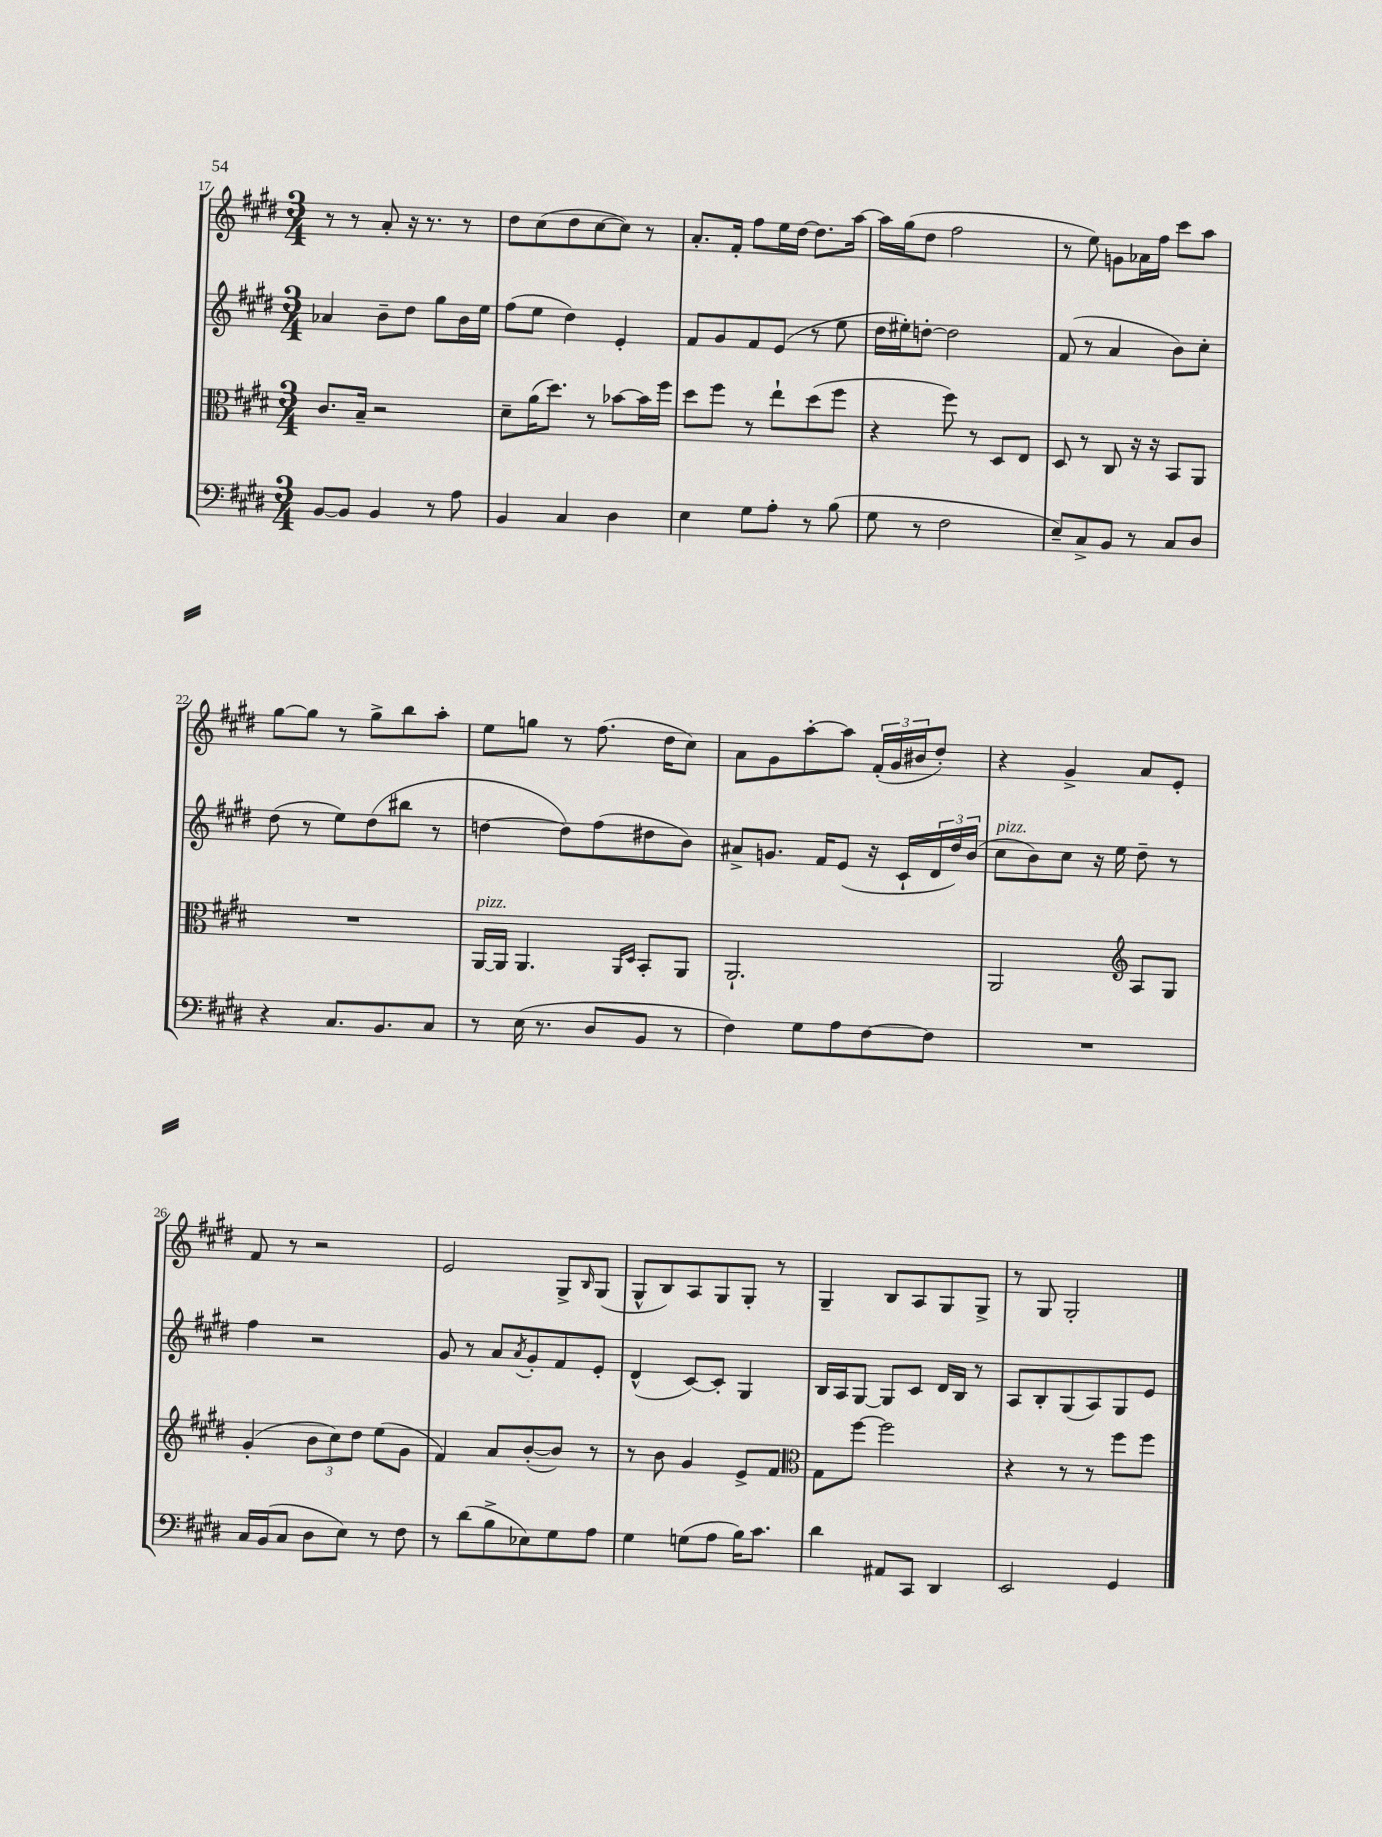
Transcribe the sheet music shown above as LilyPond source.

<<
\new StaffGroup <<
\new Staff = "s0" {
    \clef treble \key e \major \numericTimeSignature \time 3/4
    r8 r8 a'8-. r16 r8. r8 |
    dis''8 cis''8( dis''8 cis''8~ cis''8) r8 |
    a'8.-. fis'16-. fis''8 e''16 dis''16~ dis''8. a''16~ |
    a''16 gis''16( dis''8 fis''2 |
    r8 e''8) g'8 aes'16 fis''16 cis'''8 a''8 |
    gis''8~ gis''8 r8 gis''8-> b''8 a''8-. |
    e''8 g''8 r8 fis''8.( dis''16 cis''8) |
    a'8 gis'8 a''8~-. a''8 \tuplet 3/2 { fis'16-.( gis'16 bis'16 } dis''8-.) |
    r4 gis'4-> a'8 e'8-. |
    fis'8 r8 r2 |
    e'2 gis8-> \grace { b16 } gis8( |
    gis8-^ b8) a8 gis8 gis8-. r8 |
    gis4-- b8 a8 gis8 gis8-> |
    r8 gis8 gis2-. \bar "|." |
}
\new Staff = "s1" {
    \clef treble \key e \major \numericTimeSignature \time 3/4
    aes'4 b'8-- dis''8 gis''8 b'16 e''16 |
    fis''8( e''8 dis''4) e'4-. |
    fis'8 gis'8 fis'8 e'8( r8 e''8 |
    dis''16 eis''16-.) d''8~-. d''2 |
    fis'8( r8 a'4 b'8) cis''8-. |
    dis''8( r8 e''8) dis''8( bis''8 r8 |
    d''4~ d''8) fis''8( dis''8 b'8) |
    ais'8-> g'8. fis'16 e'8( r16 cis'16-! \tuplet 3/2 { dis'16 dis''16) b'16( } |
    cis''8^\markup { \italic "pizz." } b'8) cis''8 r16 e''16 dis''8-- r8 |
    fis''4 r2 |
    gis'8 r8 a'8 \acciaccatura { a'8 } gis'8-. fis'8 e'8-. |
    dis'4-^( cis'8~) cis'8-. gis4 |
    b16 a16 gis8~ gis8 cis'8 dis'16 b16 r8 |
    a8 b8-. gis8( a8) gis8 e'8 \bar "|." |
}
\new Staff = "s2" {
    \clef alto \key e \major \numericTimeSignature \time 3/4
    cis'8. b16-- r2 |
    dis'8-- a'16( dis''8.) r8 bes'8~ bes'16 fis''16 |
    dis''8 fis''8 r8 e''8-! dis''8( fis''8 |
    r4 fis''8) r8 dis8 e8 |
    dis8 r8 cis8 r16 r16 b,8 a,8 |
    R2. |
    a,16~^\markup { \italic "pizz." } a,16 a,4. \grace { a,16 dis16 } b,8-. a,8 |
    a,2.-! |
    a,2 \clef treble a8 gis8 |
    gis'4-.( \tuplet 3/2 { b'8 cis''8) dis''8 } e''8( gis'8 |
    fis'4) a'8 b'8~-.( b'8) r8 |
    r8 b'8 gis'4 e'8-> fis'8 |
    \clef alto gis8 fis''8~ fis''2 |
    r4 r8 r8 fis''8 fis''8 \bar "|." |
}
\new Staff = "s3" {
    \clef bass \key e \major \numericTimeSignature \time 3/4
    b,8~ b,8 b,4 r8 a8 |
    b,4 cis4 dis4 |
    e4 gis8 a8-. r8 b8( |
    gis8 r8 fis2 |
    e8--) cis8-> b,8 r8 cis8 dis8 |
    r4 cis8. b,8. cis8 |
    r8 e16( r8. dis8 b,8 r8 |
    fis4) gis8 a8 fis8~ fis8 |
    R2. |
    cis16 b,16( cis8 dis8 e8) r8 fis8 |
    r8 dis'8( b8-> ees8) gis8 a8 |
    gis4 g8( a8 b16) cis'8. |
    dis'4 ais,8 cis,8 dis,4 |
    e,2 gis,4 \bar "|." |
}
>>
>>
\layout { \context { \Score currentBarNumber = #17 } }
